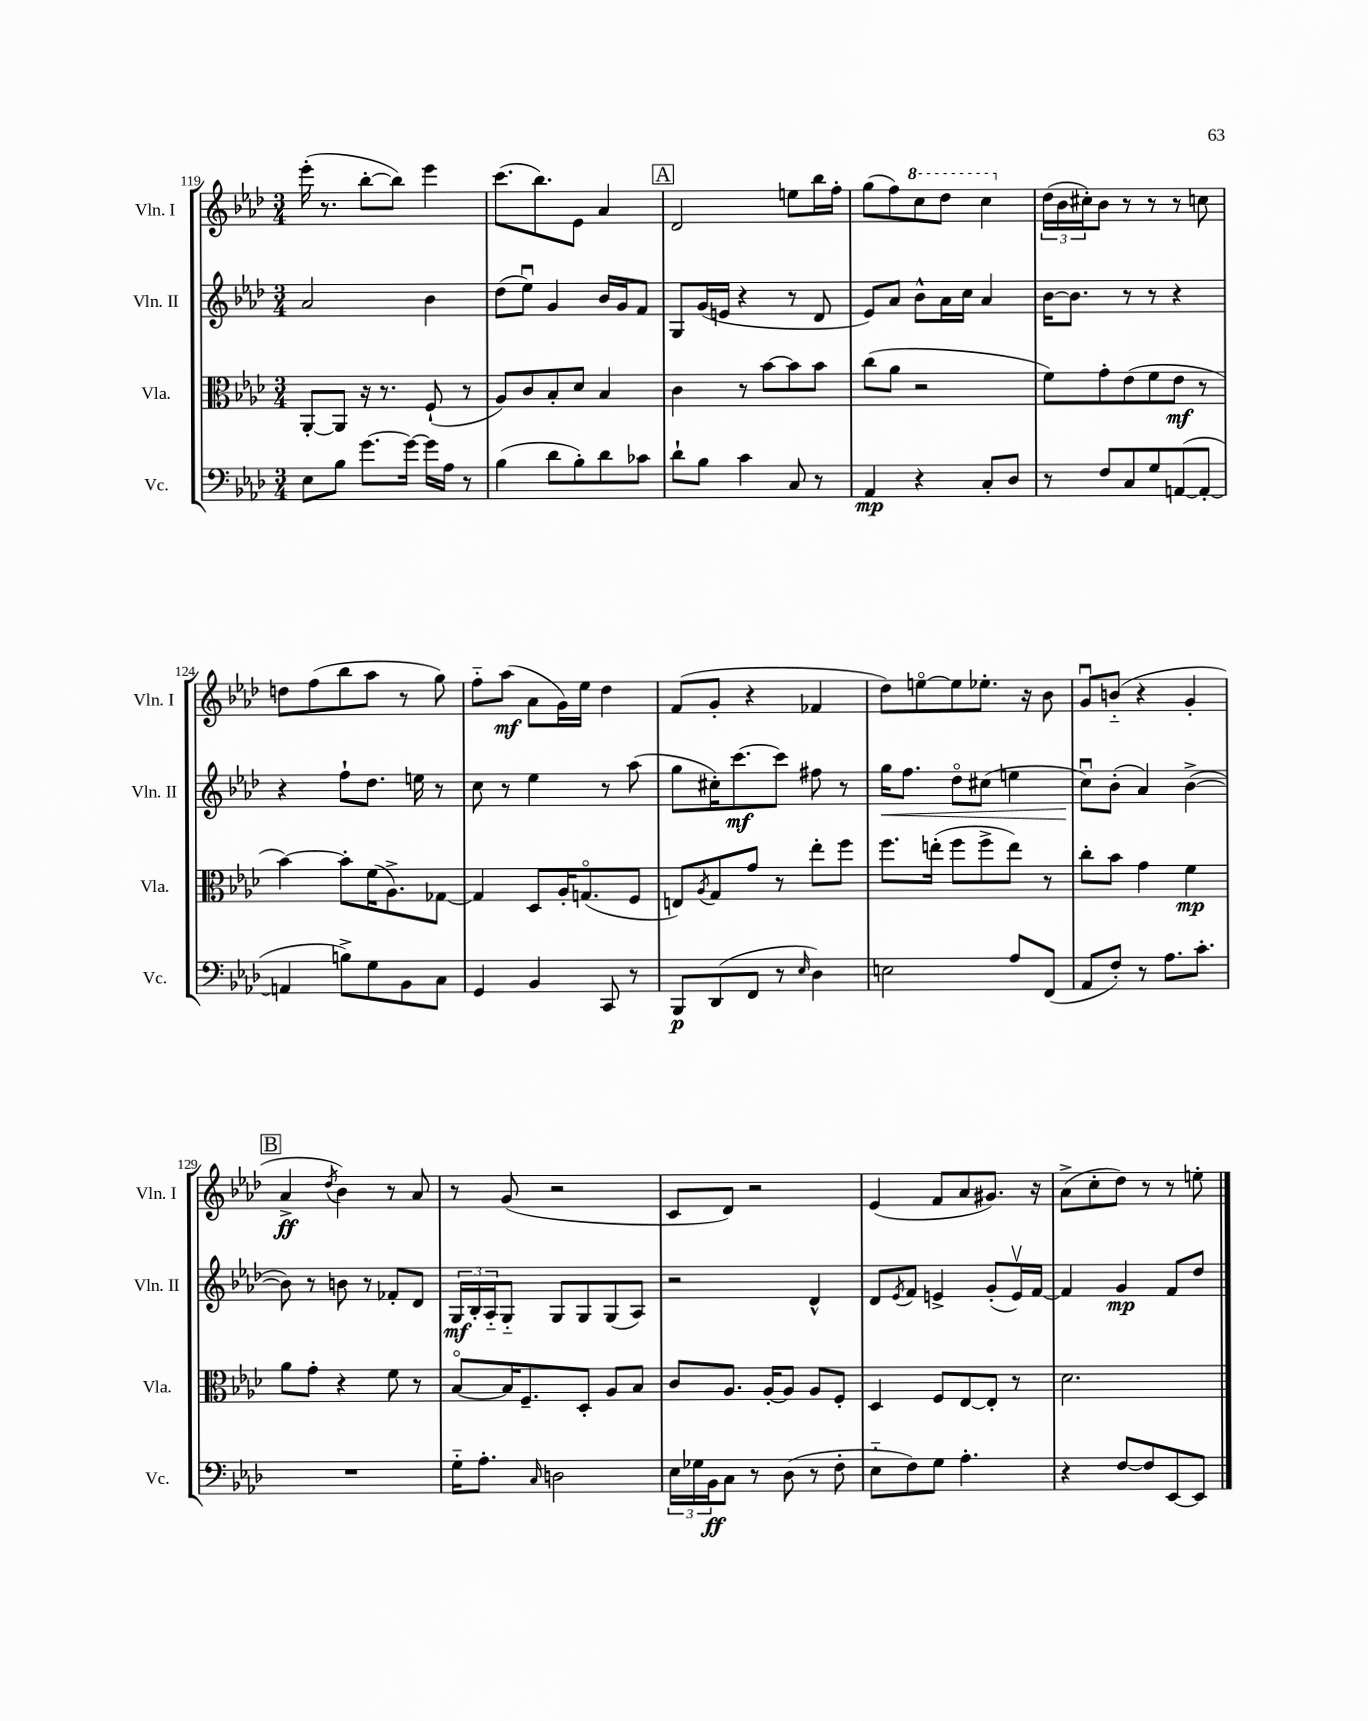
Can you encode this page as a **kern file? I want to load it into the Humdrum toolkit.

**kern	**kern	**kern	**kern
*staff4	*staff3	*staff2	*staff1
*clefF4	*clefC3	*clefG2	*clefG2
*k[b-e-a-d-]	*k[b-e-a-d-]	*k[b-e-a-d-]	*k[b-e-a-d-]
*M3/4	*M3/4	*M3/4	*M3/4
8E-	[8AA-'	2a-	(16eee-'
.	.	.	8.r
8B-	8AA-]	.	.
[8.g	16r	.	[8bb-'
.	8.r	.	.
.	.	.	8bb-])
16g_	.	.	.
16g]	(8F`	4b-	4eee-
16A-	.	.	.
8r	8r	.	.
=	=	=	=
(4B-	8A-)	(8dd-	(8.ccc
.	8c	8ee-u)	.
.	.	.	8.bb-)
8d-	8B-'	4g	.
8B-')	8d-	.	8e-
8d-	4B-	16b-	4a-
.	.	16g	.
8c-	.	8f	.
=	=	=	=
8d-`	4c	8G	2d-
8B-	.	(16g	.
.	.	16e	.
4c	8r	4r	.
.	[8b-	.	.
8C	8b-]	8r	8ee
8r	8b-	8d-	16bb-
.	.	.	16ff'
=	=	=	=
4AA-	(8cc	8e-)	(8gg
.	8a-	8a-	8ff)
4r	2r	8b-^^	8ccc
.	.	16a-	8ddd-
.	.	16cc	.
8C'	.	4a-	4ccc
8D-	.	.	.
=	=	=	=
8r	8f)	[16b-	(24dd-
.	.	.	24b-
.	.	8.b-]	.
.	.	.	24cc#')
8F	8g'	.	8b-
8C	(8e-	8r	8r
8G	8f	8r	8r
([8AA	8e-	4r	8r
8AA'_	8r	.	8cc
=	=	=	=
4AA]	[4b-)	4r	8dd
.	.	.	(8ff
8B^)	8b-']	8ff`	8bb-
8G	(16f	8.dd-	8aa-
.	8.A-^)	.	.
8BB-	.	.	8r
.	.	16ee	.
8C	[8G-	8r	8gg)
=	=	=	=
4GG	4G-]	8cc	8ff'~
.	.	8r	(8aa-
4BB-	8D-	4ee-	8a-
.	16A-'	.	16g)
.	(8.Go	.	16ee-
8CC	.	8r	4dd-
8r	8F	(8aa-	.
=	=	=	=
8BBB-	8E)	8gg	(8f
.	8qA-	.	.
(8DD-	8G	16cc#')	8g'
.	.	[8.ccc	.
8FF	8g	.	4r
8r	8r	8ccc]	.
16qqE-	.	.	.
4D-)	8ee-'	8ff#	4f-
.	8ff	8r	.
=	=	=	=
2E	8.ff	16gg	8dd-)
.	.	8.ff	.
.	.	.	[8eeo
.	(16ee'	.	.
.	8ff	8dd-o	8ee]
.	8ff^	(8cc#	8.ee-'
8A-	8ee)	4ee	.
.	.	.	16r
(8FF	8r	.	8b-
=	=	=	=
8AA-	8cc'	8ccu)	8gu
8F')	8b-	(8b-'	(8b'~
8r	4g	4a-)	4r
8.A-	.	.	.
.	4f	([4b-^	4g'
8.c'	.	.	.
=	=	=	=
2.r	8a-	8b-])	4a-^
.	8g'	8r	.
.	.	.	8qdd-
.	4r	8b	4b-)
.	.	8r	.
.	8f	8f-'	8r
.	8r	8d-	8a-
=	=	=	=
16G'~	[8B-o	24G	8r
.	.	24B-'	.
8.A-'	.	.	.
.	.	24A-'~	.
.	16B-]	8G'~	(8g
.	8.F~	.	.
16qqC	.	.	.
2D	.	8G	2r
.	8D-'	8G	.
.	8A-	(8G	.
.	8B-	8A-)	.
=	=	=	=
24E-	8c	2r	8c
24G-	.	.	.
24BB-	.	.	.
8C	8.A-	.	8d-)
8r	.	.	2r
.	[16A-'	.	.
(8D-	8A-]	.	.
8r	8A-	4d-^^	.
8F'	8F'	.	.
=	=	=	=
8E-'~	4D-	8d-	(4e-
.	.	8qe-	.
8F)	.	8f	.
8G	8F	4e^	8f
4.A-'	[8E-	.	8a-
.	8E-']	(8g'	8.g#)
.	8r	16ev)	.
.	.	[16f	16r
=	=	=	=
4r	2.d-	4f]	(8a-^
.	.	.	8cc'
[8F	.	4g	8dd-)
8F]	.	.	8r
[8EE-	.	8f	8r
8EE-]	.	8dd-	8ee'
==	==	==	==
*-	*-	*-	*-
